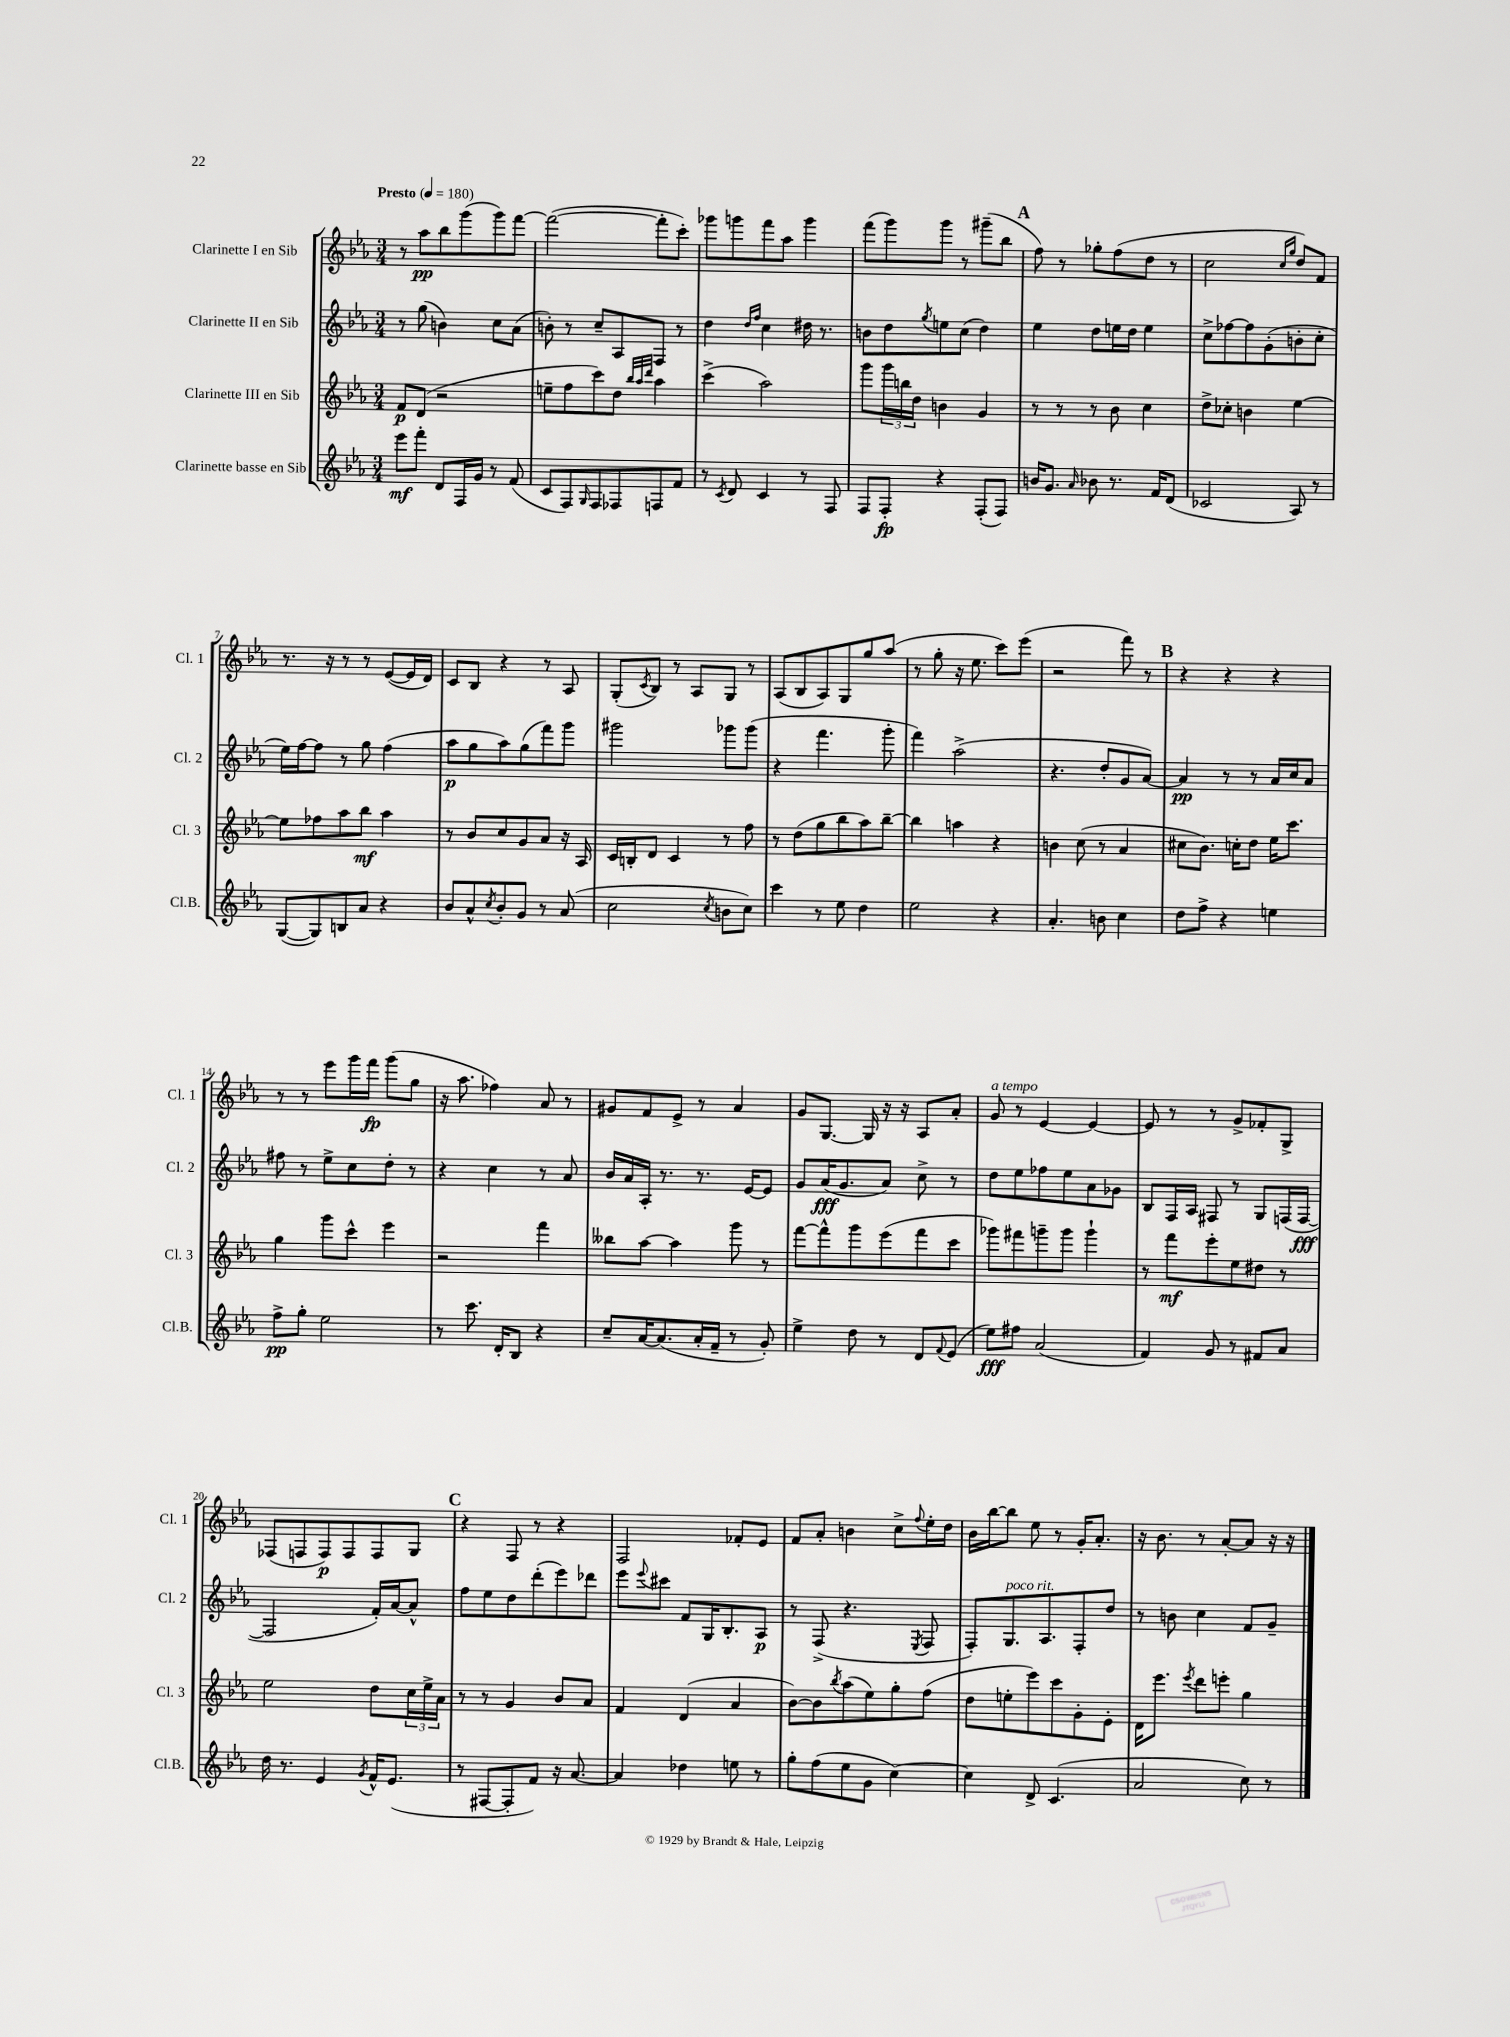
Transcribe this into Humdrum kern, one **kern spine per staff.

**kern	**kern	**kern	**kern
*staff4	*staff3	*staff2	*staff1
*clefG2	*clefG2	*clefG2	*clefG2
*k[b-e-a-]	*k[b-e-a-]	*k[b-e-a-]	*k[b-e-a-]
*M3/4	*M3/4	*M3/4	*M3/4
*MM180	*MM180	*MM180	*MM180
8eee-\L	8f/L	8r	8r
8fff'\J	(8d/J	(8gg\	8aa-\L
8d/L	2r	4b\)	8bb-\
16F/L	.	.	(8ggg\
16g/JJ	.	.	.
8r	.	8cc\L	8ggg\)
(8f/	.	(8a-\J	[8fff\J
=	=	=	=
8c/L	8ee~\L	8b'\)	(2fff\_
8F/)	8ff\	8r	.
16qqG/	.	.	.
8F/	8ccc\)	8cc~/L	.
8F-/	8dd\J	8A-/	.
.	32qqbb-/LLL	.	.
.	32qqaa-/	.	.
.	32qqddd/JJJ	.	.
8F/	4aa-\	8F/J	8fff'\]L
8f/J	.	8r	8ccc'\J)
=	=	=	=
8r	(4ccc^\	4dd\	8ggg-\L
8qc/	.	.	.
8d/	.	.	8ggg\
.	.	16qqdd/LL	.
.	.	16qqff/JJ	.
4c/	2aa-\)	4cc\	8fff\
.	.	.	8aa-\J
8r	.	16dd#\	4ggg\
.	.	8.r	.
8F/	.	.	.
=	=	=	=
8F/L	8ggg\L	8b\L	(8fff\L
8F'/J	24ggg\L	8dd\	8ggg\)
.	24bb\	.	.
.	24dd\JJ	.	.
.	.	8qgg/	.
4r	4b\	8ee\	8ggg\J
.	.	(8cc\J	8r
(8F'/L	4g/	4dd\)	(8ggg#~\L
8F/J)	.	.	8bb-\J
=	=	=	=
16b/LK	8r	4ee-\	8ff\)
8.g/J	.	.	.
.	8r	.	8r
16qqa-/	.	.	.
8b-\	8r	8dd\L	8gg-'\L
8.r	8b-\	16ee\L	(8ff\
.	.	16dd\JJ	.
.	4cc\	4ee\	8dd\J
16f/LK	.	.	.
(8d/J	.	.	8r
=	=	=	=
2c-/	8dd^\L	8cc^\L	2cc\
.	8cc-'\J	[8ff-\	.
.	4b\	8ff-\]	.
.	.	(8g'\	.
.	.	.	16qqcc/LL
.	.	.	16qqgg/JJ
8A-/)	[4ee-\	8b'\	8dd/L)
8r	.	8cc'\J	8f/J
=	=	=	=
([8G/L	8ee-\]L	16ee-\LL)	8.r
.	.	[16ff\J	.
8G/])	8ff-\	8ff\]J	.
.	.	.	16r
8B/	8aa-\	8r	8r
8a-/J	8bb-\J	8gg\	8r
4r	4aa-\	(4ff\	([8e-/L
.	.	.	16e-/]L
.	.	.	16d/JJ)
=	=	=	=
8b-/L	8r	8aa-\L	8c/L
8a-^^/	8b-/L	8gg\	8B-/J
8qcc/	.	.	.
8b-'/	8cc/	8aa-\)	4r
8g/J	8g/	(8gg\	.
8r	8a-/J	8fff\)	8r
(8a-/	16r	8ggg\J	8A-/
.	16A-/	.	.
=	=	=	=
2cc\	16c/LL	2ggg#\	(8G'/L
.	16B'/J	.	.
.	.	.	8qc/
.	8d/J	.	8B-/J)
.	4c/	.	8r
.	.	.	8A-/L
8qcc/	.	.	.
8b\L	8r	8ggg-\L	8G/J
8cc\J)	8ff\	(8ggg-\J	8r
=	=	=	=
4ccc\	8r	4r	(8A-/L
.	(8dd\L	.	8B-/
8r	8gg\	4.fff\	8A-/)
8ee-\	8bb-\	.	8G/
4dd\	8aa-\)	.	8gg/
.	[8bb-~\J	8ggg'\	(8aa-/J
=	=	=	=
2ee-\	4bb-\]	4fff\)	8r
.	.	.	8gg'\
.	4aa\	(2aa-^\	16r
.	.	.	8.ee-\
4r	4r	.	8ccc\L)
.	.	.	(8eee-\J
=	=	=	=
4.a-'/	4b\	4.r	2r
.	(8cc\	.	.
8b\	8r	8dd'/L	.
4cc\	4a-/	8g/	8fff\)
.	.	[8a-/J)	8r
=	=	=	=
8dd\L	8cc#\L	4a-/]	4r
8ff^\J	8.b-\J)	.	.
4r	.	8r	4r
.	16cc'\LK	.	.
.	8dd\J	8r	.
4ee\	16ee-\LK	16a-/LL	4r
.	8.ccc\J	16cc/J	.
.	.	8a-/J	.
=	=	=	=
8ff^\L	4gg\	8ff#\	8r
8gg'\J	.	8r	8r
2ee-\	8ggg\L	8ee-^\L	8eee-\L
.	8ccc^^\J	8cc\	16ggg\L
.	.	.	16fff\JJ
.	4eee-\	8dd'\J	(8ggg\L
.	.	8r	8gg\J
=	=	=	=
8r	2r	4r	16r
.	.	.	8.aa-\
8.ccc\	.	.	.
.	.	4cc\	4ff-\)
16d'/LK	.	.	.
8B-/J	.	.	.
4r	4fff\	8r	8a-/
.	.	8a-/	8r
=	=	=	=
8cc~/L	8bb--\L	16b-/LL	8g#/L
.	.	16a-/	.
[16a-/K	[8aa-\J	16A-'/JJ	8f/
(8.a-/]	.	8.r	.
.	4aa-\]	.	8e-^/J
16a-'/L	.	8.r	8r
16f~/JJ	.	.	.
8r	8ggg\	.	4a-/
.	.	[16e-/LK	.
8g'/)	8r	8e-/]J	.
=	=	=	=
4ee-^\	[8fff\L	8g/L	8g/L
.	8fff^^\]	(16a-/K	[8.G/J
.	.	8.g/	.
8dd\	8ggg\	.	.
.	.	.	16G/]
8r	(8eee-\	8a-/J)	16r
.	.	.	16r
8d/L	8fff\	8cc^\	8A-/L
8qqf/	.	.	.
(8e-/J	8ccc\J	8r	8a-'/J
=	=	=	=
8ee-\L)	8ggg-\L)	8dd\L	8g/
8ff#\J	8fff#\	8ee-\	8r
(2a-/	8ggg~\	8ff-\	[4e-/
.	8ggg\J	8ee-\	.
.	4ggg`\	8a-\	4e-/_
.	.	8g-\J	.
=	=	=	=
4f/)	8r	8B-/L	8e-/]
.	8fff\L	16F/L	8r
.	.	16A-/JJ	.
8g/	8eee-'\	8F#/	8r
8r	8ee-\	8r	8g^/L
8f#/L	8dd#\J	8G/L	8f-'/
8a-/J	8r	(16F/L	8G^/J
.	.	[16F/JJ	.
=	=	=	=
16dd\	2ee-\	2F/]	(8F-/L
8.r	.	.	.
.	.	.	8F/
4e-/	.	.	8F/)
.	.	.	8F/
8qg/	.	.	.
16f^^/LK	8dd\L	16f'/LL)	8F/
(8.e-/J	.	[16a-/J	.
.	24cc\L	8a-^^/]J	8G/J
.	24ee-^\	.	.
.	24a-\JJ	.	.
=	=	=	=
8r	8r	8ff\L	4r
[8F#/L	8r	8ee-\	.
8F#'/]	4g/	8dd\	8F/
8f/J)	.	(8ddd'\	8r
16r	8b-/L	8eee-\)	4r
[8.a-/	.	.	.
.	8a-/J	8ddd-\J	.
=	=	=	=
4a-/]	4f/	8eee-\L	2F/
.	.	8qqeee-/	.
.	.	8ccc#\J	.
4dd-\	(4d/	8f/L	.
.	.	16G/K	.
.	.	8.B-'/	.
8ee\	4a-/	.	8f-'/L
8r	.	8A-/J	8e-/J
=	=	=	=
8gg'\L	[8b-\L)	8r	8f/L
(8ff\	8b-\]	(8F^/	8a-'/J
.	8qbb-/	.	.
8ee-\	(8aa-\	4.r	4b\
8g\J	8ee-\)	.	.
[4cc\)	8gg'\	.	8cc^\L
.	.	8qE-/	8qqff/
.	(8ff\J	8F/	16ee-'\L
.	.	.	16dd\JJ
=	=	=	=
4cc\]	8dd\L	8F'/L)	16b-\LL
.	.	.	[16bb-\J
.	8ee'\	8.G/	8bb-\]J
8d^/	8eee-\)	.	8ee-\
.	.	8.A-/	.
(4.c/	8ccc\	.	8r
.	8g'\	8F'/	16g'/LK
.	.	.	8.a-'/J
.	8e-'\J	8dd/J	.
=	=	=	=
2a-/	16d\LK	8r	16r
.	8.eee-\J	.	8.b-\
.	.	8b\	.
.	8qeee-/	.	.
.	8ddd\L	4cc\	8r
.	8eee'\J	.	[8a-'/L
8cc\)	4gg\	8f/L	8a-/]J
8r	.	8g~/J	16r
.	.	.	16r
==	==	==	==
*-	*-	*-	*-
